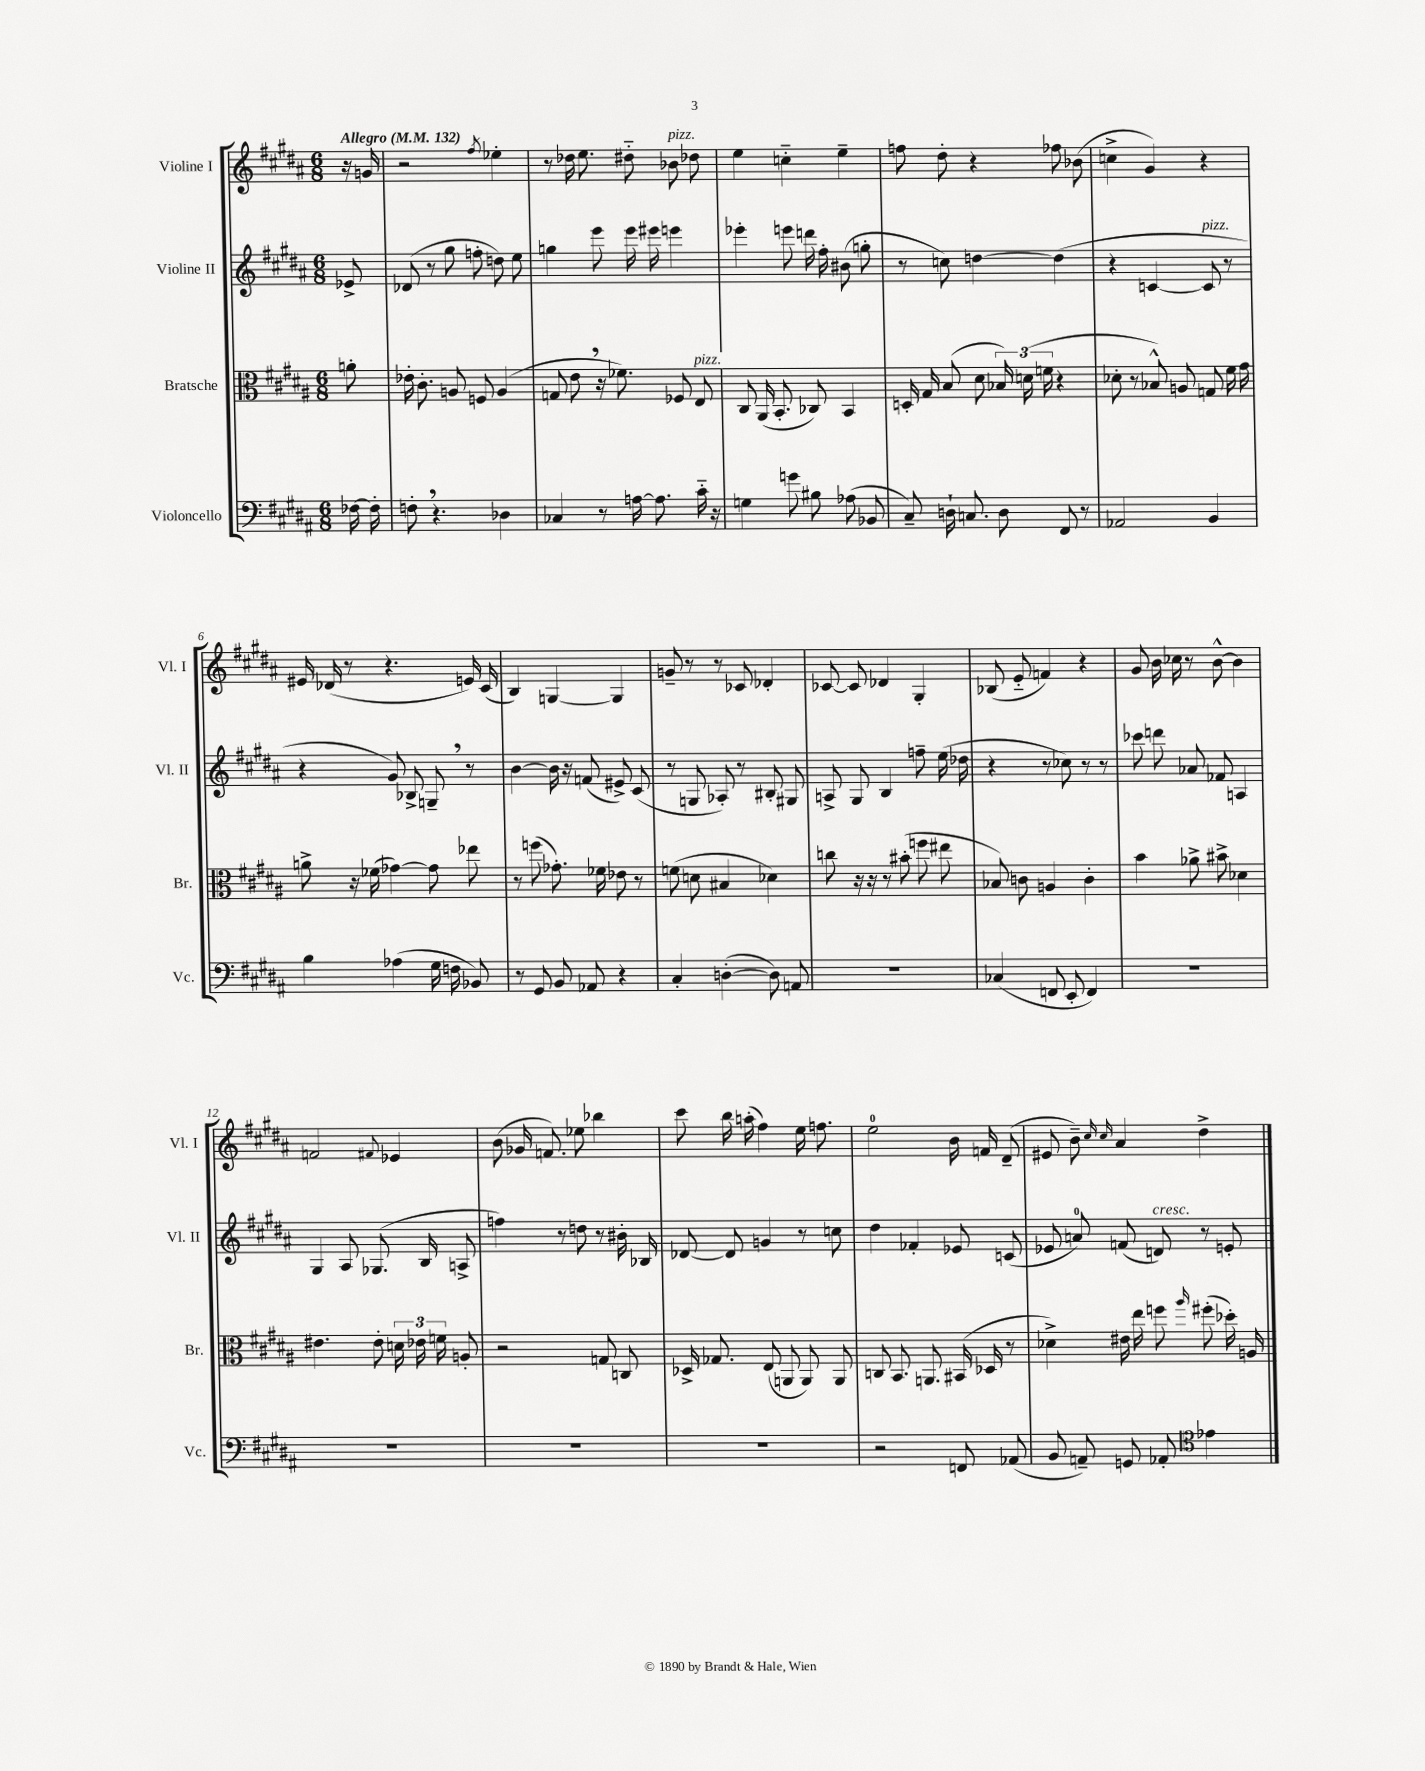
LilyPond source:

<<
\new StaffGroup <<
\new Staff = "s0" \with { instrumentName = "Violine I" shortInstrumentName = "Vl. I" } {
    \clef treble \key b \major \numericTimeSignature \time 6/8 \partial 8 \tempo "Allegro" 4 = 132
    \autoBeamOff r16 g'16 |
    r2 \acciaccatura { fis''8 } ees''4-. |
    r8 des''16 e''8. dis''8-_ bes'8^\markup { \italic "pizz." } des''8 |
    e''4 c''4-_ e''4-- |
    f''8 dis''8-. r4 fes''8 bes'8( |
    c''4-> gis'4) r4 |
    eis'16 des'16( r8 r4. e'16) cis'16( |
    b4) g4~ g4 |
    g'8-- r8 r8 ces'8 des'4-. |
    ces'8~ ces'8 des'4 gis4-. |
    bes8( e'8-_ f'4) r4 |
    gis'8 b'16 ces''16 r8 b'8~-^ b'4 |
    f'2 \appoggiatura { fis'8 } ees'4 |
    b'8( ges'16 f'8.) ees''8 bes''4 |
    cis'''8 b''16 a''16-.( fis''4) e''16 f''8. |
    e''2-0 b'16 f'16 dis'8--( |
    eis'8 b'8--) \grace { cis''16 cis''16 } ais'4 dis''4-> \bar "|." |
}
\new Staff = "s1" \with { instrumentName = "Violine II" shortInstrumentName = "Vl. II" } {
    \clef treble \key b \major \numericTimeSignature \time 6/8 \partial 8
    \autoBeamOff ees'8-> |
    des'8( r8 gis''8 f''8-. d''8) e''8 |
    g''4 e'''8 e'''16 eis'''16 e'''4 |
    ees'''4-. e'''8 d'''16 fis''16-. bis'8( g''8-. |
    r8 c''8) d''4~ d''4( |
    r4 c'4~ c'8^\markup { \italic "pizz." } r8 |
    r4 gis'8) bes8-> g8-- \breathe r8 |
    b'4~ b'16 r16 f'8( eis'8->) cis'8( |
    r8 g8 aes8-.) r8 bis8-. gis8 |
    a8-> gis8 b4 f''8-- e''16( des''16 |
    r4 r8 ces''8) r8 r8 |
    ces'''8 d'''8 aes'8 fes'8 a4 |
    gis4 ais8 ges8.( b16 a8-> |
    f''4) r8 d''8 r8 bis'16-. bes16 |
    des'8~ des'8 g'4 r8 c''8 |
    dis''4 fes'4-. ees'8 c'8( |
    ees'8 a'8-0) f'8( d'8^\markup { \italic "cresc." }) r8 e'8-. \bar "|." |
}
\new Staff = "s2" \with { instrumentName = "Bratsche" shortInstrumentName = "Br." } {
    \clef alto \key b \major \numericTimeSignature \time 6/8 \partial 8
    \autoBeamOff a'8-. |
    ees'16-. cis'8.-. a8 f8 a4( |
    g8 e'8 \breathe r16 fes'8.) fes8 e8^\markup { \italic "pizz." } |
    cis8 ais,16( b,8.-. ces8) b,4 |
    d16-. gis16 b8( dis'8 \tuplet 3/2 { bes16) d'16( f'16 } r4 |
    des'8-. r8 bes8-^) a8 g8 fis'16 gis'16 |
    a'8-> r16 fes'16( ges'4~) ges'8 ees''8 |
    r8 f''8( ges'8.-.) fes'16 ees'8 r8 |
    f'8( d'8 bis4 des'4) |
    c''8 r16 r16 r8 bis'8-.( f''8 eis''8 |
    bes8) c'8 a4 c'4-. |
    b'4 aes'8-> bis'8-> des'4 |
    eis'4. eis'8-. \tuplet 3/2 { d'16 ees'16 f'16 } a8-. |
    r2 g8 c8 |
    des16-> ges8. e8( a,8 a,8) a,8 |
    c8 b,8. a,8. bis,16( des16 r8 |
    des'4->) eis'16 e''16 f''8 \grace { ais''16 } fis''8-.( des''16-.) a16 \bar "|." |
}
\new Staff = "s3" \with { instrumentName = "Violoncello" shortInstrumentName = "Vc." } {
    \clef bass \key b \major \numericTimeSignature \time 6/8 \partial 8
    \autoBeamOff fes16~ fes16-. |
    f8-. \breathe r4. des4 |
    ces4 r8 a16~ a8. cis'16-_ r16 |
    g4 g'8 bis8 aes8( bes,8 |
    cis8--) d16-! c8. d8 fis,8 r8 |
    aes,2 b,4 |
    b4 aes4( gis16 f16 bes,8) |
    r8 gis,8 b,8 aes,8 r4 |
    cis4-. d4~-.( d8) a,8 |
    R2. |
    ces4( f,8 e,8-. f,4) |
    R2. |
    R2. |
    R2. |
    R2. |
    r2 f,8 aes,8( |
    b,8 a,8--) g,8 aes,8-. \clef tenor ees'4 \bar "|." |
}
>>
>>
